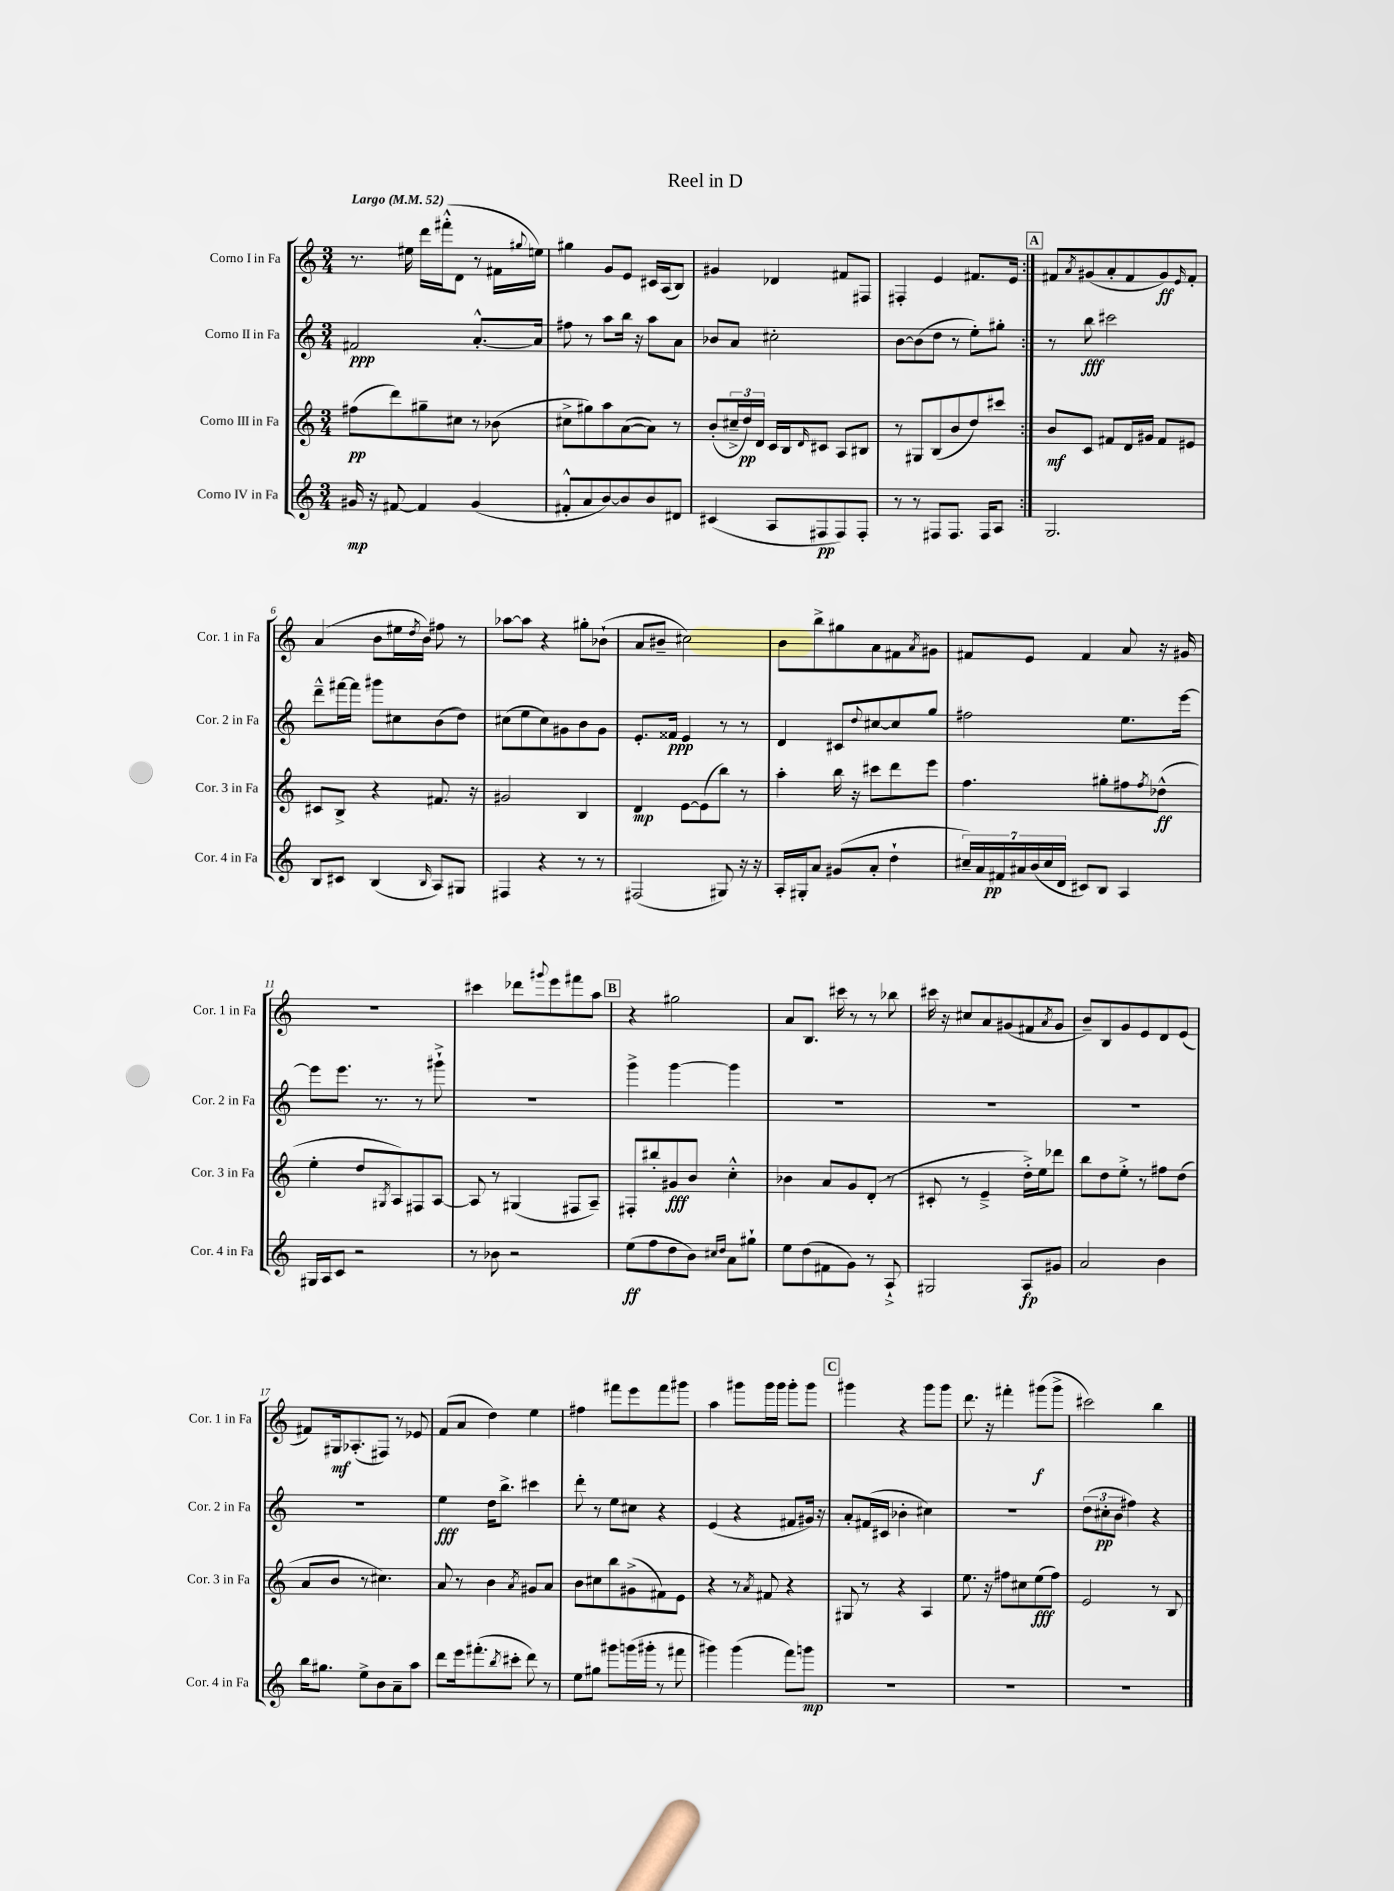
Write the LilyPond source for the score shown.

\header { title = "Reel in D" }
<<
\new StaffGroup <<
\new Staff = "s0" \with { instrumentName = "Corno I in Fa" shortInstrumentName = "Cor. 1 in Fa" } {
    \clef treble \key c \major \numericTimeSignature \time 3/4 \tempo "Largo" 4 = 52
    \repeat volta 2 { r8. eis''16 d'''16 fis'''16-.-^( d'8 r8 fis'16 \appoggiatura { gis''8 } e''16) |
    gis''4 g'8 e'8 cis'16 a16( b8) |
    gis'4 des'4 fis'8 fis8 |
    fis4-. e'4 fis'8. e'16 | }
    \mark \markup { \box "A" } fis'8 \acciaccatura { a'8 } gis'8( a'8-. fis'8 gis'8\ff) \grace { e'16 } fis'8-. |
    a'4( b'8 eis''16 \acciaccatura { d''8 } b'16) fis''8 r8 |
    aes''8~ aes''8 r4 gis''8-. bes'8-!( |
    a'8 bis'8-- cis''2) |
    b'8 b''8-> gis''8 a'8 fis'8 \acciaccatura { a'8 } gis'8 |
    fis'8 e'8 fis'4 a'8 r16 gis'16 |
    R2. |
    cis'''4 des'''8 \appoggiatura { gis'''8 } e'''8 fis'''8 a''8 |
    \mark \markup { \box "B" } r4 gis''2 |
    a'8 b8. cis'''16 r8 r8 bes''8 |
    cis'''16 r16 cis''8 a'8 gis'8( fis'8 \acciaccatura { a'8 } gis'8 |
    b'8--) b8 g'8 e'8 d'8 e'8( |
    fis'8) gis16\mf aes8.-.( fis8) r8 ees'8 |
    f'8( a'8 d''4) e''4 |
    fis''4 fis'''8 e'''8 fis'''8 gis'''8 |
    a''4 gis'''8 gis'''16 gis'''16 gis'''8-. gis'''8 |
    \mark \markup { \box "C" } gis'''4 r4 gis'''8 gis'''8 |
    d'''8. r16 fis'''4-. gis'''8\f( gis'''8-> |
    cis'''2) b''4 \bar "|." |
}
\new Staff = "s1" \with { instrumentName = "Corno II in Fa" shortInstrumentName = "Cor. 2 in Fa" } {
    \clef treble \key c \major \numericTimeSignature \time 3/4
    \repeat volta 2 { fis'2\ppp a'8.~-.-^ a'16 |
    fis''8 r8 a''8 b''16 r16 a''8 a'8 |
    bes'8 a'8 cis''2-. |
    b'8~ b'8( d''8 r8 e''8-.) gis''8-. | }
    \mark \markup { \box "A" } r8 b''8\fff cis'''2 |
    d'''8---^ fis'''16~ fis'''16 gis'''8 cis''8 b'8( d''8) |
    cis''8( e''8 cis''8) gis'8 b'8 gis'8 |
    e'8.-. fisis'16\ppp e'4 r8 r8 |
    d'4 cis'8 \appoggiatura { d''8 } cis''8~ cis''8 g''8 |
    fis''2 e''8. e'''16~ |
    e'''8 e'''8. r8. r8 gis'''8-!-> |
    R2. |
    \mark \markup { \box "B" } g'''4-> g'''4~ g'''4 |
    R2. |
    R2. |
    R2. |
    R2. |
    e''4\fff d''16 b''8.-> cis'''4 |
    d'''8-. r8 e''8 cis''8 r4 |
    e'4( r4 fis'8 gis'16) r16 |
    \mark \markup { \box "C" } a'8-. fis'16( cis'16 bes'4-. cis''4) |
    R2. |
    \tuplet 3/2 { d''8( cis''8-.\pp b'8 } fis''4) r4 \bar "|." |
}
\new Staff = "s2" \with { instrumentName = "Corno III in Fa" shortInstrumentName = "Cor. 3 in Fa" } {
    \clef treble \key c \major \numericTimeSignature \time 3/4
    \repeat volta 2 { fis''8\pp( d'''8) gis''8-- cis''8 r8 bes'8( |
    cis''8-> gis''8) a''8 a'8~( a'8) r8 |
    b'8-.( \tuplet 3/2 { cis''16---> d''16\pp) d'16 } c'16 b16 \grace { d'16 } cis'8 a8 bis8 |
    r8 gis8 b8( b'8 d''8) cis'''8 | }
    \mark \markup { \box "A" } b'8\mf c'8 fis'8 d'16 gis'16 fis'8 eis'8 |
    cis'8 b8-> r4 fis'8. r16 |
    gis'2 b4 |
    d'4\mp e'8~ e'8( b''8) r8 |
    a''4-. b''16 r16 cis'''8 d'''8 e'''8 |
    f''4. gis''8-. fis''8 \acciaccatura { fis''8 } des''8-^\ff( |
    e''4-. d''8 \acciaccatura { gis8 } a8) fis8 a8~ |
    a8 r8 gis4( fis8 a8--) |
    \mark \markup { \box "B" } fis8-. bis''8-. gis'8\fff b'8 c''4-.-^ |
    bes'4 a'8 g'8 d'8-.( r8 |
    cis'8-. r8 e'4---> d''16-.->) e''16 des'''8 |
    b''8 d''8 e''8-.-> r8 fis''8 d''8( |
    a'8 b'8 r8 cis''4.) |
    a'8 r8 b'4 \acciaccatura { a'8 } gis'8 a'8 |
    b'8 cis''8 b''8 gis'8->( fis'8) e'8 |
    r4 r8 \acciaccatura { a'8 } fis'8 r4 |
    \mark \markup { \box "C" } gis8 r8 r4 a4 |
    e''8. r16 fis''8 cis''8 e''8\fff( fis''8) |
    e'2 r8 b8 \bar "|." |
}
\new Staff = "s3" \with { instrumentName = "Corno IV in Fa" shortInstrumentName = "Cor. 4 in Fa" } {
    \clef treble \key c \major \numericTimeSignature \time 3/4
    \repeat volta 2 { gis'16\mp r16 fis'8~ fis'4 gis'4( |
    fis'8-.-^ a'8 b'8~) b'8 b'8 dis'8 |
    cis'4( a8 fis8\pp fis8) fis8-. |
    r8 r8 fis8 fis8. fis16 a8 | }
    \mark \markup { \box "A" } g2. |
    b8 cis'8 b4( \grace { b16 } a8) gis8 |
    fis4 r4 r8 r8 |
    fis2( gis8) r16 r16 |
    a16-. gis16-. a'8 gis'8( a'8-. d''4-! |
    \tuplet 7/4 { cis''16--) a'16 fis'16\pp ais'16 b'16( cis''16 d'16 } cis'8) b8 a4 |
    gis16 a16 c'8 r2 |
    r8 bes'8 r2 |
    \mark \markup { \box "B" } e''8\ff( f''8 d''8 b'8) \grace { cis''16 d''16 } a'8 gis''8-! |
    e''8 d''8( fis'8 g'8) r8 a8-!-> |
    gis2 a8\fp gis'8 |
    a'2 b'4 |
    b''16 gis''8. e''8-> b'8 a'8-- a''8 |
    d'''8 e'''16 fis'''8.-.( \acciaccatura { b''8 } cis'''8-. d'''8) r8 |
    e''8 gis''8 gis'''8 g'''16( gis'''16-. r8 fis'''8 |
    gis'''4) gis'''4( f'''8) g'''8\mp |
    \mark \markup { \box "C" } R2. |
    R2. |
    R2. \bar "|." |
}
>>
>>
